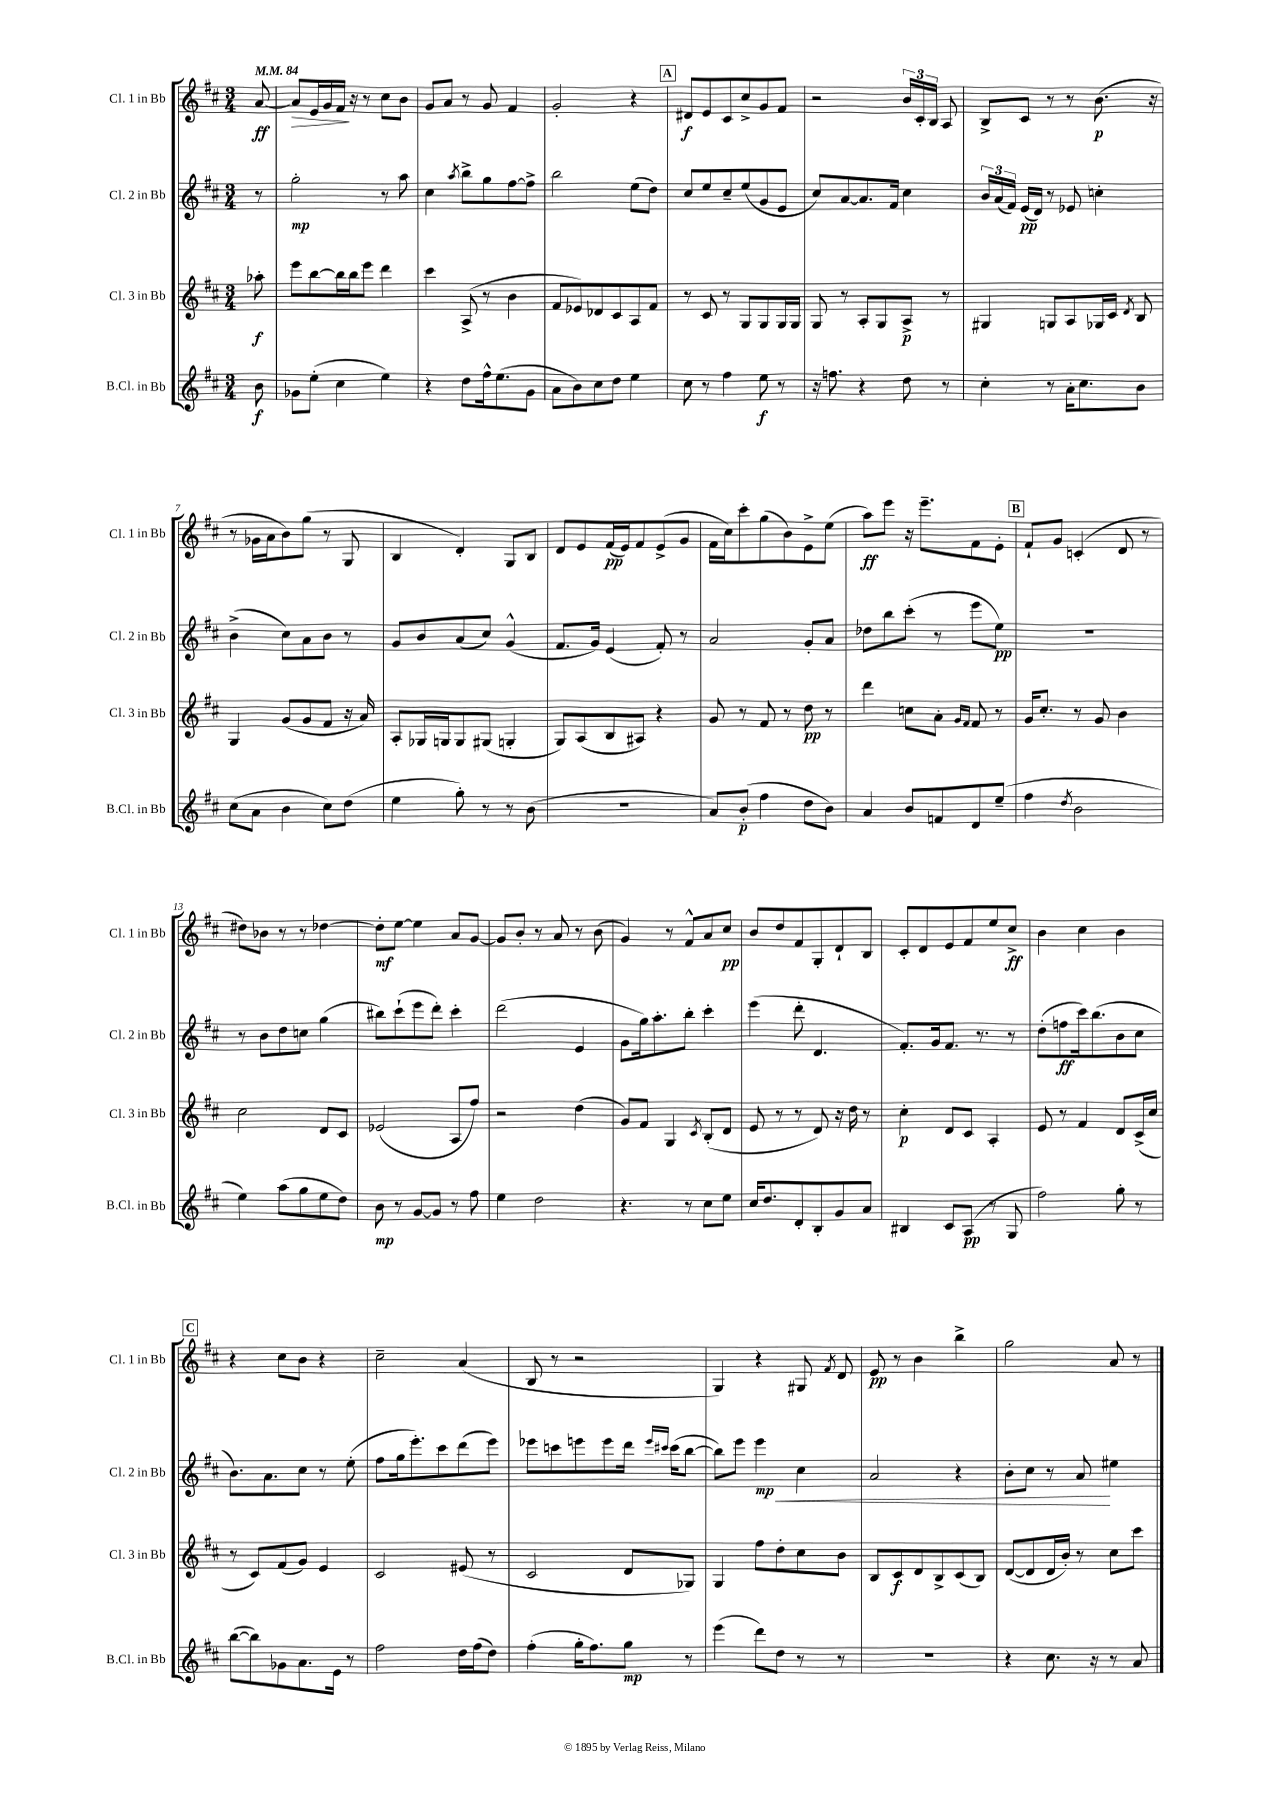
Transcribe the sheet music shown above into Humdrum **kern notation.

**kern	**kern	**kern	**kern
*staff4	*staff3	*staff2	*staff1
*clefG2	*clefG2	*clefG2	*clefG2
*k[f#c#]	*k[f#c#]	*k[f#c#]	*k[f#c#]
*M3/4	*M3/4	*M3/4	*M3/4
*MM84	*MM84	*MM84	*MM84
8b	8aa-'	8r	[8a
=	=	=	=
8g-	8eee	2gg'	8a]
(8ee'	[8bb	.	16e
.	.	.	16g
4cc#	16bb]	.	16f#
.	16bb	.	16r
.	8eee	.	8r
4ee)	4ddd	8r	8cc#
.	.	8aa	8b
=	=	=	=
4r	4ccc#	4cc#	8g
.	.	.	8a
.	.	8qaa	.
8dd	(8A^	8bb^	8r
16ff#^^	8r	8gg	8g
(8.ee	.	.	.
.	4b	[8ff#	4f#
8g	.	8ff#^]	.
=	=	=	=
8a	8f#	2bb	2g'
8b)	8e-)	.	.
8cc#	8d-	.	.
8dd	8c#	.	.
4ee	8A	(8ee	4r
.	8f#	8dd)	.
=	=	=	=
8cc#	8r	8cc#	8d#
8r	8c#	8ee	8e
4ff#	8r	8cc#~	8c#
.	8G	(8ee	8cc#^
8ee	8G	8g	8g
8r	16G	8e	8f#
.	16G	.	.
=	=	=	=
16r	8G	8cc#)	2r
8.ff	.	.	.
.	8r	[8a	.
4r	8A'	8.a]	.
.	8G	.	.
.	.	16f#	.
8dd	8A^	4cc#	24b
.	.	.	24c#'
.	.	.	24B
8r	8r	.	8A
=	=	=	=
4cc#'	4G#	24b	8B^
.	.	(24a	.
.	.	24f#)	.
.	.	(16e	8c#
.	.	16d)	.
8r	8G	8r	8r
16a'	8A	8e-	8r
8.cc#	.	.	.
.	16G-	4cc'	(8.b
.	16c#	.	.
.	8qd	.	.
8b	8B	.	.
.	.	.	16r
=	=	=	=
(8cc#	4G	(4b^	8r
8a	.	.	16g-
.	.	.	16a
4b	(8g	8cc#)	8b)
.	8g	8a	(8gg
8cc#)	8f#	8b	8r
(8dd	16r	8r	8G
.	16a)	.	.
=	=	=	=
4ee	8A'	8g	4B
.	16G-	8b	.
.	16G	.	.
8gg')	8G	(8a	4d')
8r	(8G#	8cc#)	.
8r	4G'	(4g^^	8G
(8b	.	.	8B
=	=	=	=
2.r	8G)	8.f#	8d
.	(8A	.	8e
.	.	16g)	.
.	8B	(4e	(16f#
.	.	.	16e)
.	8A#)	.	8f#
.	4r	8f#')	(8e^
.	.	8r	8g
=	=	=	=
8a)	8g	2a	16f#
.	.	.	16cc#)
(8b'	8r	.	8ccc#'
4ff#	8f#	.	(8gg
.	8r	.	8b)
8dd	8dd	8g'	8e^
8b)	8r	8a	(8ee
=	=	=	=
4a	4ddd	8dd-	8aa)
.	.	8bb	8eee
8b	8cc	(8ccc#'	16r
.	.	.	8.eee~
8f	8a'	8r	.
.	16qqg	.	.
.	16qqf#	.	.
8d	8f#	8eee	8f#
(8ee~	8r	8ee)	8e'
=	=	=	=
4ff#	16g	2.r	8f#`
.	8.cc#'	.	.
.	.	.	8g
8qdd	.	.	.
2b	8r	.	(4c'
.	8g	.	.
.	4b	.	8d
.	.	.	8r
=	=	=	=
4ee)	2cc#	8r	8dd#)
.	.	8b	8b-
(8aa	.	8dd	8r
8gg	.	8cc	8r
8ee	8d	(4gg	[4dd-
8dd)	8c#	.	.
=	=	=	=
8b	(2e-	8bb#)	8dd-']
8r	.	(8ccc#`	[8ee
[8g	.	8eee	4ee]
8g]	.	8ddd')	.
8r	8A	4ccc#'	8a
8ff#	8ff#)	.	[8g
=	=	=	=
4ee	2r	(2ddd	8g]
.	.	.	8b'
2dd	.	.	8r
.	.	.	8a
.	(4dd	4e	8r
.	.	.	(8b
=	=	=	=
4.r	8g)	8g	4g)
.	8f#	16gg)	.
.	.	8.aa'	.
.	4G	.	8r
8r	.	8bb'	8f#^^
.	8qc#	.	.
8cc#	(8B'	4ccc#'	8a
8ee	8d	.	8cc#
=	=	=	=
16cc#	8e	(4eee	8b
8.dd	.	.	.
.	8r	.	8dd
8d'	8r	8ddd'	8f#
8B'	8d)	4.d	8G'
8g	16r	.	8d`
.	16dd	.	.
8a	8r	.	8B
=	=	=	=
4B#	4cc#'	8.f#')	8c#'
.	.	.	8d
.	.	16g	.
8c#	8d	8.f#	8e
(8A	8c#	.	8f#
.	.	8.r	.
8r	4A'	.	8ee
8G	.	8r	8cc#^
=	=	=	=
2ff#)	8e	(8dd'	4b
.	8r	8ff	.
.	4f#	16ccc#)	4cc#
.	.	(8.bb	.
8gg'	8d	8b	4b
8r	(16c#^	8cc#	.
.	16cc#	.	.
=	=	=	=
([8bb	8r	8.b)	4r
8bb])	8c#)	.	.
.	.	8.a	.
8g-	(8f#	.	8cc#
8.a	8g)	8cc#	8b
.	4e	8r	4r
16e	.	.	.
8r	.	(8ee'	.
=	=	=	=
2ff#	2c#	8ff#	2cc#~
.	.	16gg	.
.	.	8.eee')	.
.	.	8ccc#	.
16dd	(8e#	(8ddd	(4a
(16ff#	.	.	.
8dd)	8r	8eee)	.
=	=	=	=
(4ff#'	2c#	8eee-	8B
.	.	8ccc	8r
16gg'	.	8eee	2r
8.ff#)	.	.	.
.	.	8eee	.
8gg	8d	16ddd	.
.	.	16qqeee	.
.	.	16qqccc#	.
.	.	(16ccc#	.
8r	8G-)	[8bb	.
=	=	=	=
(4eee	4G	8bb])	4G)
.	.	8eee	.
8ddd)	8ff#	4eee	4r
8dd	8dd'	.	.
8r	8cc#	4cc#	8G#
.	.	.	8qf#
8r	8b	.	8d
=	=	=	=
2.r	8B	2a	8e
.	8c#	.	8r
.	8d	.	4b
.	8B^	.	.
.	(8c#	4r	4bb^
.	8B)	.	.
=	=	=	=
4r	([8d	8b'	2gg
.	8d]	8cc#	.
8.cc#	16d	8r	.
.	16b')	.	.
.	8r	8a	.
16r	.	.	.
8r	8cc#	4ee#	8a
8a	8ccc#	.	8r
==	==	==	==
*-	*-	*-	*-
